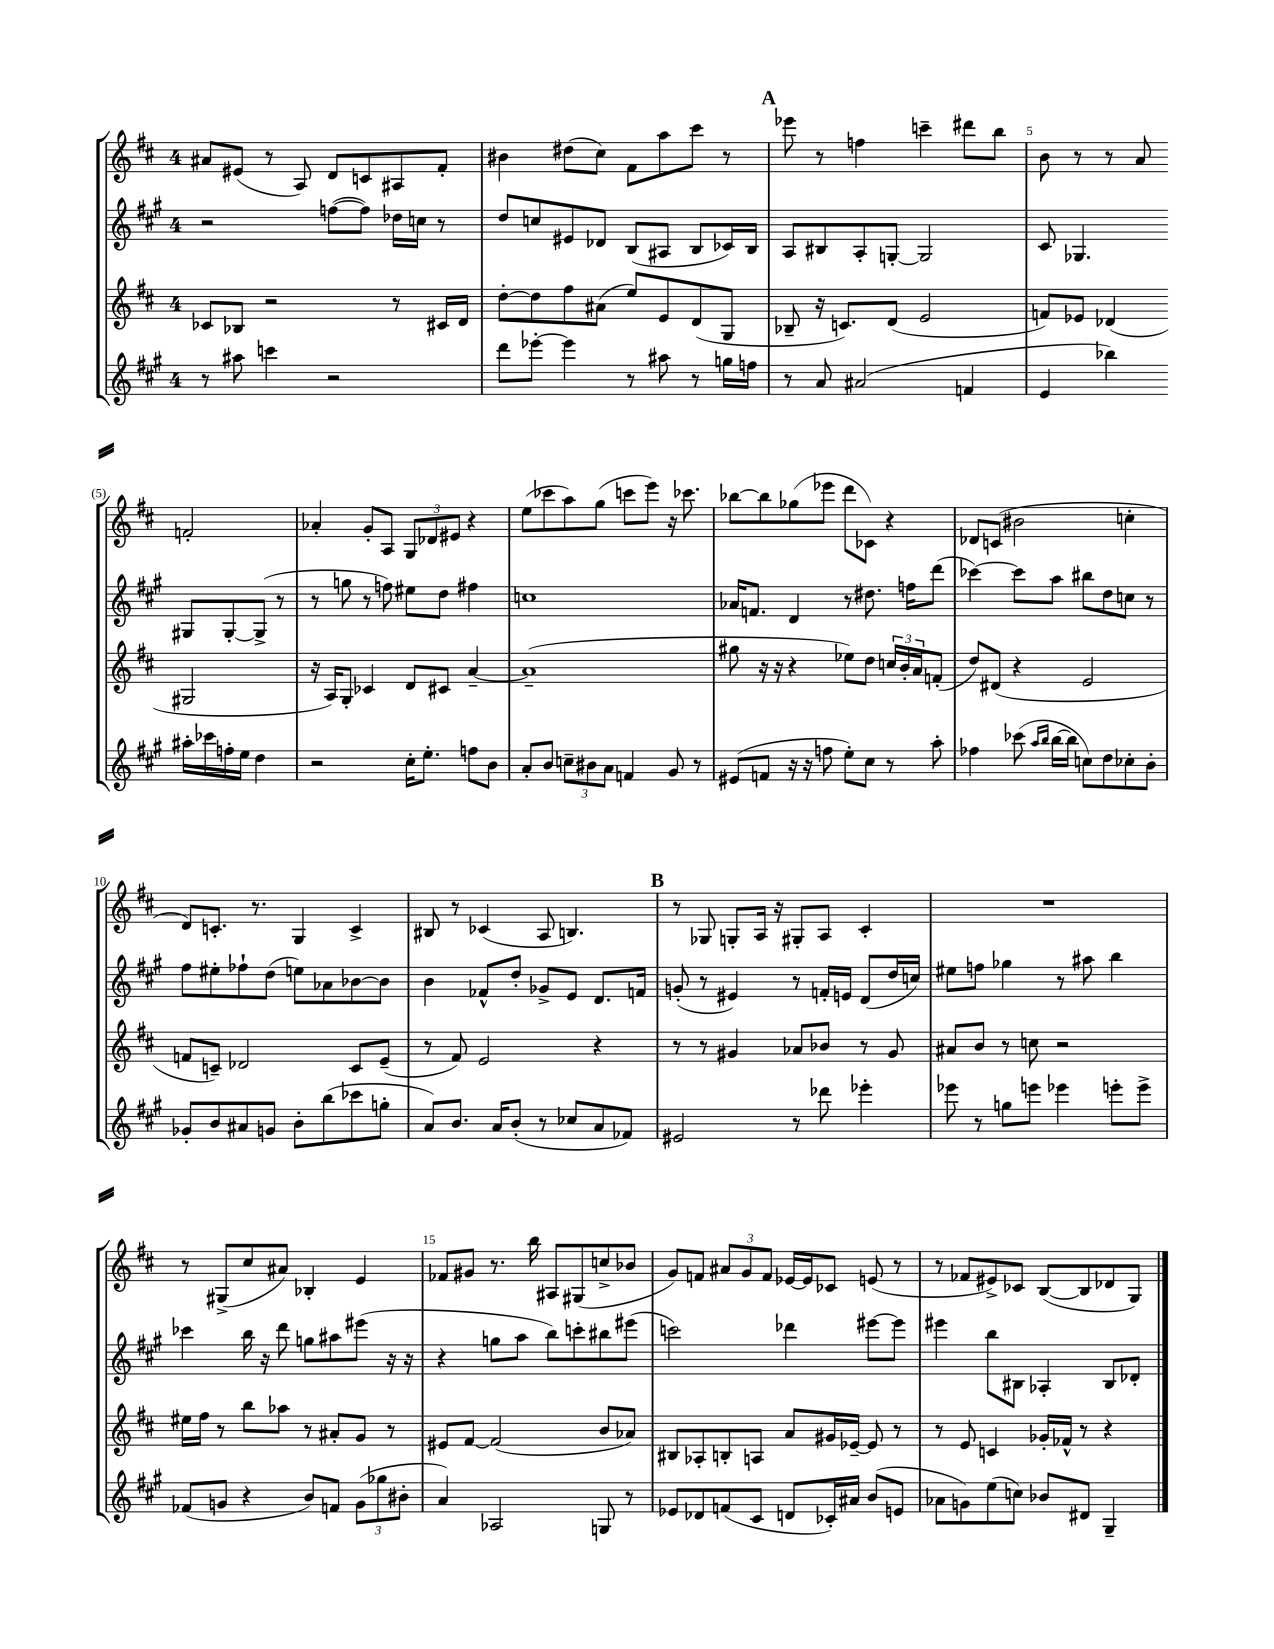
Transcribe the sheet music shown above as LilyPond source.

<<
\new StaffGroup <<
\new Staff = "s0" {
    \clef treble \key d \major \once \override Staff.TimeSignature.style = #'single-digit \time 4/4
    ais'8 eis'8( r8 a8) d'8 c'8 ais8 fis'8-. |
    bis'4 dis''8( cis''8) fis'8 a''8 cis'''8 r8 |
    \mark \markup { \bold "A" } ees'''8 r8 f''4 c'''4-- dis'''8 b''8 |
    b'8 r8 r8 a'8 f'2-. |
    aes'4-. g'8-. a8 \tuplet 3/2 { g8 des'8 eis'8 } r4 |
    e''8( ces'''8 a''8) g''8( c'''8 e'''8) r16 ces'''8. |
    bes''8~ bes''8 ges''8( ees'''8 d'''8 ces'8) r4 |
    des'8 c'8( bis'2 c''4-. |
    d'8) c'8.-. r8. g4 c'4-> |
    bis8 r8 ces'4( a8 b4.) |
    \mark \markup { \bold "B" } r8 ges8 g8-. a16 r16 gis8-. a8 cis'4-. |
    R1 |
    r8 gis8->( cis''8 ais'8) bes4-. e'4 |
    fes'8 gis'8 r8. b''16 ais8 gis8( c''8-> bes'8 |
    g'8) f'8 \tuplet 3/2 { ais'8 g'8 f'8 } ees'16~ ees'16 ces'8 e'8( r8 |
    r8 fes'8 eis'8->) ces'8 b8~( b8 des'8 g8) \bar "|." |
}
\new Staff = "s1" {
    \clef treble \key a \major \once \override Staff.TimeSignature.style = #'single-digit \time 4/4
    r2 f''8~( f''8) des''16 c''16 r8 |
    d''8 c''8 eis'8 des'8 b8( ais8 b8 ces'16) b16 |
    \mark \markup { \bold "A" } a8 bis8 a8-. g8~-. g2 |
    cis'8 ges4. gis8 gis8~-. gis8->( r8 |
    r8 g''8 r8 f''8) eis''8 d''8 fis''4 |
    c''1 |
    aes'16 f'8. d'4 r8 dis''8. f''16 d'''8( |
    ces'''4~) ces'''8 a''8 bis''8 d''8 c''8 r8 |
    fis''8 eis''8-. fes''8-! d''8( e''8) aes'8 bes'8~ bes'8 |
    b'4 fes'8-^ d''8-. ges'8-> e'8 d'8. f'16 |
    \mark \markup { \bold "B" } g'8-.( r8 eis'4) r8 f'16-. e'16 d'8( d''16 c''16) |
    eis''8 f''8 ges''4 r8 ais''8 b''4 |
    ces'''4 b''16 r16 d'''8 g''8 ais''8 eis'''8( r16 r16 |
    r4 g''8 a''8 b''8) c'''8-. bis''8 eis'''8( |
    c'''2) des'''4 eis'''8~ eis'''8 |
    eis'''4 b''8 bis8 aes4-. bis8 des'8-. \bar "|." |
}
\new Staff = "s2" {
    \clef treble \key d \major \once \override Staff.TimeSignature.style = #'single-digit \time 4/4
    ces'8 bes8 r2 r8 cis'16 d'16 |
    d''8~-. d''8 fis''8 ais'8( e''8) e'8 d'8( g8 |
    \mark \markup { \bold "A" } bes8-- r16 c'8.) d'8( e'2 |
    f'8) ees'8 des'4( gis2 |
    r16 a16) g8-. ces'4 d'8 cis'8 a'4~-- |
    a'1--( |
    gis''8 r16 r16 r4 ees''8) d''8 \tuplet 3/2 { c''16 b'16-. a'16 } f'8-.( |
    d''8) dis'8( r4 e'2 |
    f'8 c'8--) des'2 c'8 e'8--( |
    r8 fis'8) e'2 r4 |
    \mark \markup { \bold "B" } r8 r8 gis'4 aes'8 bes'8 r8 gis'8 |
    ais'8 b'8 r8 c''8 r2 |
    eis''16 fis''16 r8 b''8 aes''8 r8 ais'8-. g'8 r8 |
    eis'8 fis'8~ fis'2( b'8 aes'8) |
    bis8 aes8-. b8-. a8 a'8 gis'16 ees'16~-- ees'8 r8 |
    r8 e'8 c'4 ges'16-. fes'16-^ r8 r4 \bar "|." |
}
\new Staff = "s3" {
    \clef treble \key a \major \once \override Staff.TimeSignature.style = #'single-digit \time 4/4
    r8 ais''8 c'''4 r2 |
    d'''8 ees'''8~-. ees'''4 r8 ais''8 r8 g''16 f''16 |
    \mark \markup { \bold "A" } r8 a'8 ais'2( f'4 |
    e'4 bes''4) ais''16-. ces'''16 f''16-. e''16 d''4 |
    r2 cis''16-. e''8.-. f''8 b'8 |
    a'8-. b'8 \tuplet 3/2 { c''8-- bis'8 a'8 } f'4 gis'8 r8 |
    eis'8( f'8 r16 r16 f''8 e''8-.) cis''8 r8 a''8-. |
    fes''4 ces'''8( \grace { a''16 b''16 } b''16~ b''16 c''8) d''8 ces''8-. b'8-. |
    ges'8-. b'8 ais'8 g'8 b'8-. b''8( ces'''8 g''8-. |
    a'8) b'8. a'16 b'8-.( r8 ces''8 a'8 fes'8) |
    \mark \markup { \bold "B" } eis'2 r8 des'''8 ees'''4-. |
    ees'''8 r8 g''8 e'''8 ees'''4 e'''8-. e'''8-> |
    fes'8( g'8 r4 b'8) f'8 \tuplet 3/2 { g'8( ges''8 bis'8-. } |
    a'4) aes2 g8 r8 |
    ees'8 des'8 f'8( cis'8 d'8 ces'16-.) ais'16 b'8( e'8 |
    aes'8 g'8) e''8( c''8) bes'8 dis'8 gis4-- \bar "|." |
}
>>
>>
\layout { \context { \Score currentBarNumber = #2 \override BarNumber.break-visibility = ##(#f #t #t) barNumberVisibility = #(every-nth-bar-number-visible 5) } }
